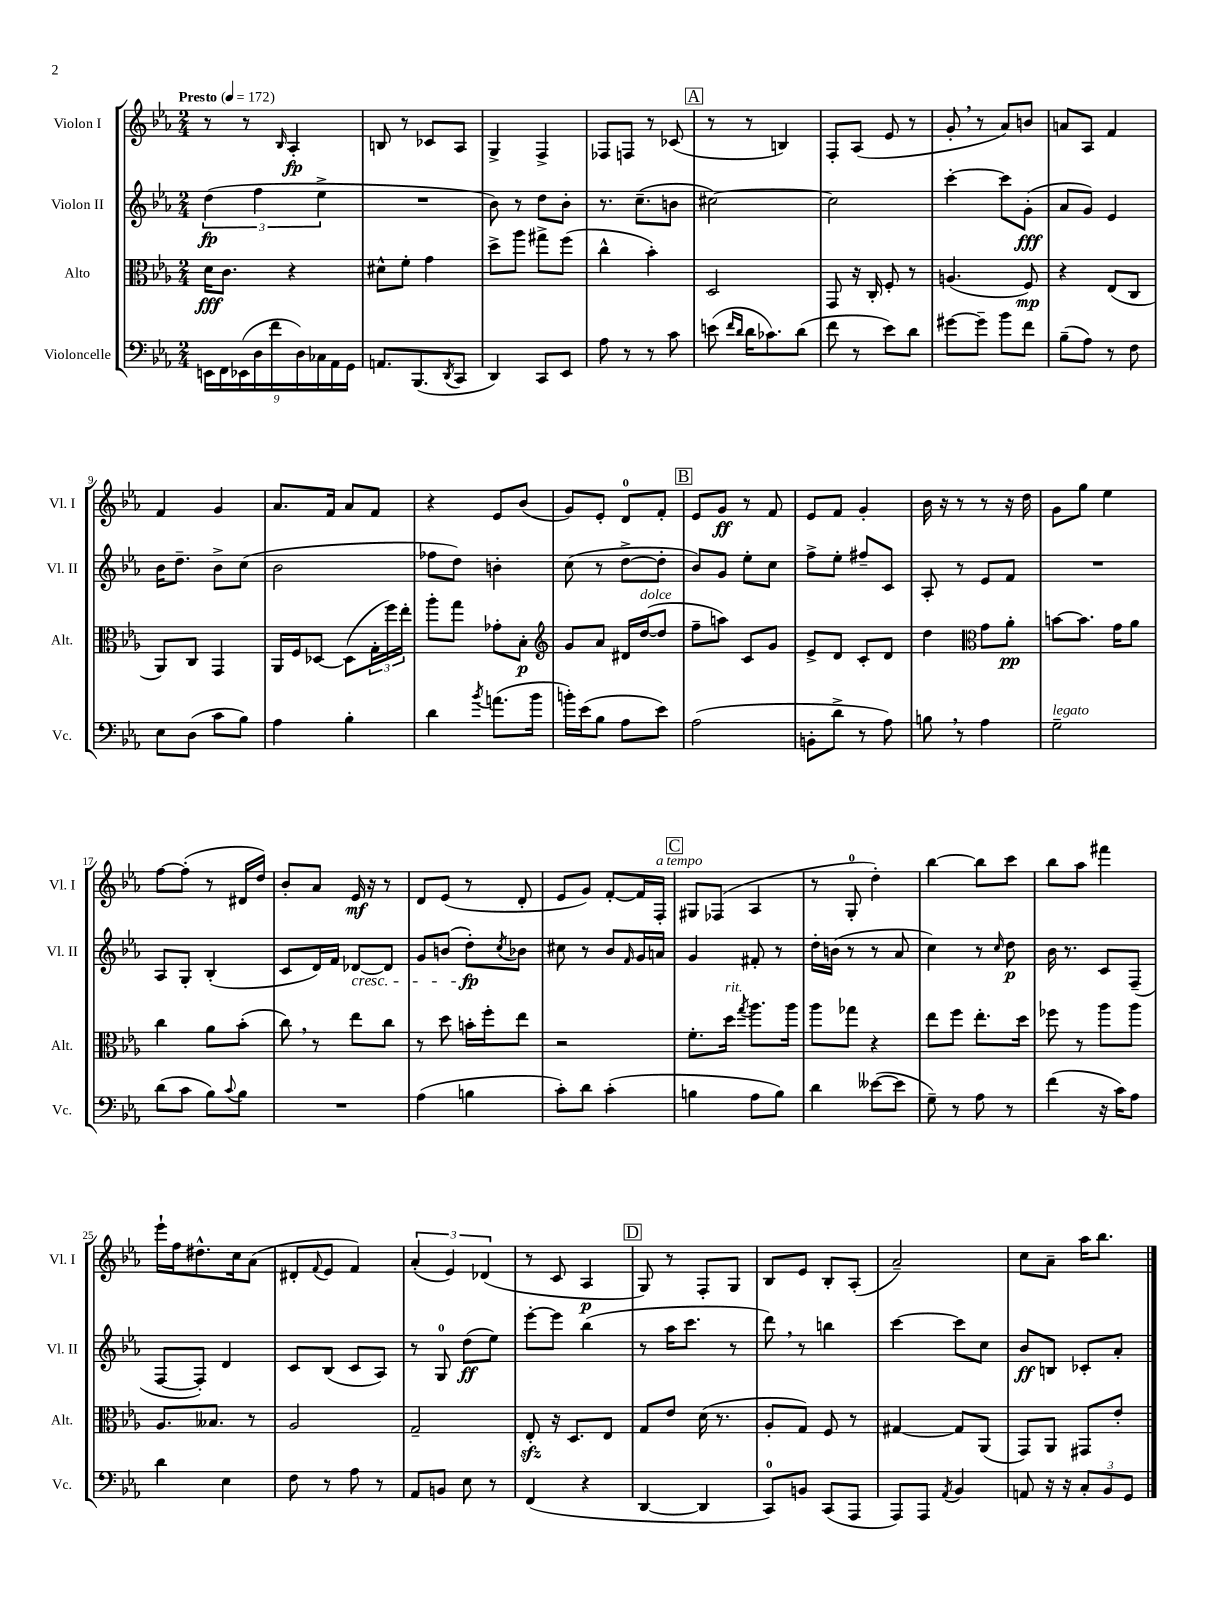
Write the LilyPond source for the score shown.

<<
\new StaffGroup <<
\new Staff = "s0" \with { instrumentName = "Violon I" shortInstrumentName = "Vl. I" } {
    \clef treble \key ees \major \numericTimeSignature \time 2/4 \tempo "Presto" 4 = 172
    r8 r8 \grace { bes16 } aes4-.\fp |
    b8 r8 ces'8 aes8 |
    g4-> f4-> |
    fes8 f8 r8 ces'8( |
    \mark \markup { \box "A" } r8 r8 b4) |
    f8-. aes8( ees'8 r8 |
    g'8-. \breathe r8 aes'8) b'8 |
    a'8 aes8 f'4 |
    f'4 g'4 |
    aes'8. f'16 aes'8 f'8 |
    r4 ees'8 bes'8( |
    g'8) ees'8-. d'8-0 f'8-. |
    \mark \markup { \box "B" } ees'8 g'8\ff r8 f'8 |
    ees'8 f'8 g'4-. |
    bes'16 r16 r8 r8 r16 d''16 |
    g'8 g''8 ees''4 |
    f''8~ f''8-.( r8 dis'16 d''16) |
    bes'8-. aes'8 ees'16\mf r16 r8 |
    d'8 ees'8( r8 d'8-. |
    ees'8 g'8) f'8~-. f'16 f16-.^\markup { \italic "a tempo" } |
    \mark \markup { \box "C" } gis8 fes8( aes4 |
    r8 g8-0-. d''4-.) |
    bes''4~ bes''8 c'''8 |
    bes''8 aes''8 fis'''4 |
    ees'''16-! f''16 dis''8.-^ c''16 aes'8( |
    dis'8-. \appoggiatura { f'8 } ees'8 f'4) |
    \tuplet 3/2 { aes'4-.( ees'4) des'4( } |
    r8 c'8 aes4\p |
    \mark \markup { \box "D" } g8) r8 f8-. g8 |
    bes8 ees'8 bes8-. aes8-.( |
    aes'2--) |
    c''8 aes'8-- aes''16 bes''8. \bar "|." |
}
\new Staff = "s1" \with { instrumentName = "Violon II" shortInstrumentName = "Vl. II" } {
    \clef treble \key ees \major \numericTimeSignature \time 2/4
    \tuplet 3/2 { d''4\fp( f''4 ees''4-> } |
    R2 |
    bes'8) r8 d''8 bes'8-. |
    r8. c''8.--( b'8 |
    \mark \markup { \box "A" } cis''2~) |
    cis''2 |
    c'''4~-. c'''8 g'8-.\fff( |
    aes'8 g'8) ees'4 |
    bes'16 d''8.-- bes'8-> c''8( |
    bes'2 |
    fes''8 d''8) b'4-. |
    c''8( r8 d''8~-> d''8-. |
    \mark \markup { \box "B" } bes'8) g'8 ees''8-. c''8 |
    f''8-> ees''8-. fis''8-- c'8 |
    aes8-. r8 ees'8 f'8 |
    R2 |
    aes8 g8-. bes4-.( |
    c'8 d'16) f'16 des'8~\cresc des'8 |
    g'8 b'8( d''8-.\fp\!) \acciaccatura { c''8 } bes'8 |
    cis''8 r8 bes'8 \grace { f'16 } g'16 a'16 |
    \mark \markup { \box "C" } g'4 fis'8-. r8 |
    d''16-. b'16( r8 r8 aes'8 |
    c''4) r8 \grace { c''16 } d''8\p |
    bes'16 r8. c'8 f8--( |
    f8~ f8-.) d'4 |
    c'8 bes8( c'8 aes8) |
    r8 g8-0 d''8\ff( ees''8) |
    ees'''8~-. ees'''8 bes''4( |
    \mark \markup { \box "D" } r8 aes''16 c'''8. r8 |
    d'''8) \breathe r8 b''4 |
    c'''4~ c'''8 c''8 |
    bes'8\ff b8 ces'8-. aes'8-. \bar "|." |
}
\new Staff = "s2" \with { instrumentName = "Alto" shortInstrumentName = "Alt." } {
    \clef alto \key ees \major \numericTimeSignature \time 2/4
    d'16\fff c'8. r4 |
    dis'8-^ f'8-. g'4 |
    d''8-> aes''8 gis''8-> f''8( |
    c''4-^ bes'4-.) |
    \mark \markup { \box "A" } d2 |
    g,8 r16 c16-. f8-. r8 |
    a4.( f8\mp) |
    r4 ees8( c8 |
    aes,8) c8 g,4 |
    aes,16 f16 des8~ des8( \tuplet 3/2 { g16-. f''16) ees''16-. } |
    aes''8-. g''8 ges'8-. bes8-.\p |
    \clef treble g'8 aes'8 dis'16 d''16~^\markup { \italic "dolce" }( d''8 |
    \mark \markup { \box "B" } f''8-- a''8) c'8 g'8 |
    ees'8-> d'8 c'8-. d'8 |
    d''4 \clef alto g'8 aes'8-.\pp |
    b'8~ b'8. g'16 aes'8 |
    c''4 aes'8 bes'8-.( |
    c''8) \breathe r8 ees''8 c''8 |
    r8 d''8 b'16-. f''16-. ees''8 |
    r2 |
    \mark \markup { \box "C" } f'8.-. d''16^\markup { \italic "rit." } \acciaccatura { g''8 } aes''8. aes''16 |
    aes''8 ges''8 r4 |
    ees''8 f''8 ees''8.-. d''16 |
    fes''8 r8 aes''8 aes''8 |
    aes8. beses8. r8 |
    aes2 |
    g2-- |
    ees8-.\sfz r16 d8. ees8 |
    \mark \markup { \box "D" } g8 ees'8 d'16( r8. |
    aes8-. g8) f8 r8 |
    gis4~ gis8 aes,8( |
    g,8) aes,8 gis,8 ees'8-. \bar "|." |
}
\new Staff = "s3" \with { instrumentName = "Violoncelle" shortInstrumentName = "Vc." } {
    \clef bass \key ees \major \numericTimeSignature \time 2/4
    \tuplet 9/8 { e,16 f,16 ees,16( d16 f'16 d16) ces16 aes,16 g,16 } |
    a,8. bes,,8.( \acciaccatura { d,8 } c,8 |
    d,4) c,8 ees,8 |
    aes8 r8 r8 c'8 |
    \mark \markup { \box "A" } e'8( \grace { f'16 d'16 } d'16 ces'8.) d'8( |
    f'8 r8 ees'8) d'8 |
    gis'8~ gis'8-- bes'8 f'8 |
    bes8--( aes8) r8 f8 |
    ees8 d8( c'8 bes8) |
    aes4 bes4-. |
    d'4 \acciaccatura { bes'8 } a'8.( bes'16 |
    b'16-.) ees'16( bes8 aes8 ees'8) |
    \mark \markup { \box "B" } aes2( |
    b,8-. d'8-> r8 aes8) |
    b8 \breathe r8 aes4 |
    g2--^\markup { \italic "legato" } |
    d'8( c'8 bes8) \appoggiatura { c'8 } bes8 |
    R2 |
    aes4( b4 |
    c'8-.) d'8 c'4-.( |
    \mark \markup { \box "C" } b4 aes8 b8) |
    d'4 eeses'8~( eeses'8 |
    g8--) r8 aes8 r8 |
    f'4( r16 c'16) aes8 |
    d'4 ees4 |
    f8 r8 aes8 r8 |
    aes,8 b,8 ees8 r8 |
    f,4( r4 |
    \mark \markup { \box "D" } d,4~ d,4 |
    c,8-0) b,8 c,8( aes,,8 |
    aes,,8) aes,,8 \acciaccatura { aes,8 } bes,4 |
    a,8 r16 r16 \tuplet 3/2 { c8-. bes,8 g,8 } \bar "|." |
}
>>
>>
